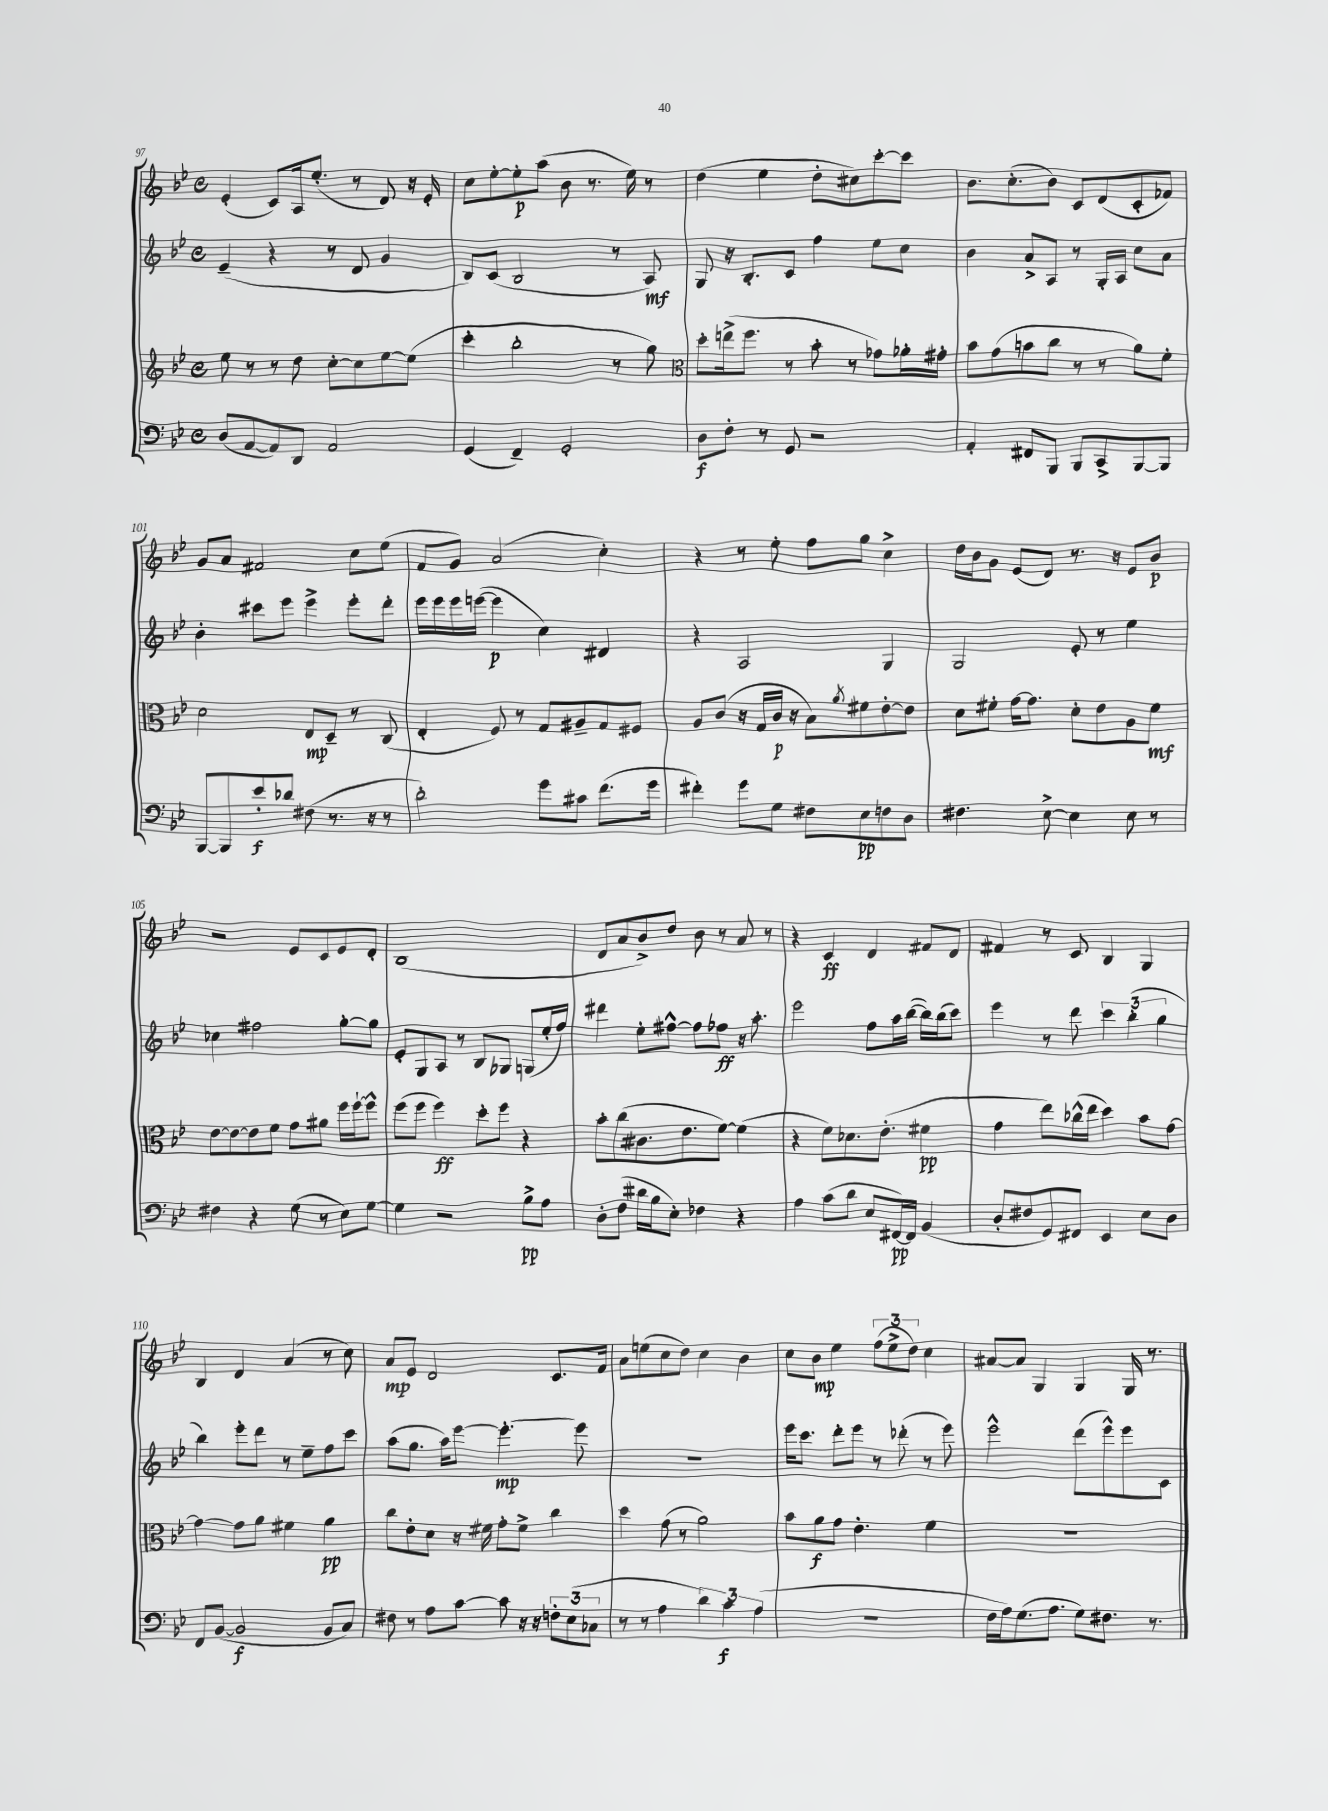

**kern	**kern	**kern	**kern
*staff4	*staff3	*staff2	*staff1
*clefF4	*clefG2	*clefG2	*clefG2
*k[b-e-]	*k[b-e-]	*k[b-e-]	*k[b-e-]
*M4/4	*M4/4	*M4/4	*M4/4
*met(c)	*met(c)	*met(c)	*met(c)
(8D	8ee-	(4e-~	(4e-'
[8AA	8r	.	.
8AA])	8r	4r	8c)
8DD	8dd	.	16A
.	.	.	(8.ee-'
2AA	[8cc'	8r	.
.	8cc]	8d	8r
.	[8ee-	4g	8d)
.	(8ee-]	.	16r
.	.	.	16e-'
=	=	=	=
(4GG	4ccc'	8B-)	8cc
.	.	(8c	[8ee-'
4FF~)	2bb-'	2B-	8ee-']
.	.	.	(8aa
2GG'	.	.	8b-
.	.	.	8.r
.	8r	8r	.
.	.	.	16ee-)
.	8gg)	8A)	8r
=	=	=	=
*	*clefC3	*	*
8D	8dd'	8G	(4dd
8F'	(16ee^	16r	.
.	8.ff	8.B-'	.
8r	.	.	4ee-
8GG	8r	8c	.
2r	8b-'	4ff	8dd'
.	8r	.	8cc#)
.	8g-)	8ee-	[8ccc'
.	16a-'	8cc	8ccc]
.	16g#'	.	.
=	=	=	=
4AA'	8b-	4b-	8.b-
.	(8g	.	.
.	.	.	(8.cc'
8FF#	8b	8a^	.
8BBB-	8cc	8A	8b-)
8BBB-	8r	8r	8c
8CC^	8r	16G'	(8d
.	.	16A	.
[8BBB-	8a)	8cc	8c'
8BBB-]	8f'	8a	8f-)
=	=	=	=
[8BBB-	2d	4b-'	8g
8BBB-]	.	.	8a
8e-'	.	8ccc#	2f#
8d-	.	8eee-	.
(8F#	8E-	4eee-^	.
8.r	8D~	.	.
.	8r	8eee-'	8cc
16r	.	.	.
8r	(8C	8ddd'	(8ee-
=	=	=	=
2d')	4E-'	16eee-	8f
.	.	16eee-	.
.	.	16eee-	8g)
.	.	([16eee	.
.	8F)	4eee]	(2a
.	8r	.	.
8g	8G	4cc)	.
8c#	8A#~	.	.
(8.f	8G	4d#	4cc')
.	8F#	.	.
16g	.	.	.
=	=	=	=
4f#')	8A	4r	4r
.	(8c	.	.
8g	16r	2A	8r
.	16G	.	.
8G	16c	.	8ee-'
.	16r	.	.
8F#	8B-)	.	8ff
.	8qa	.	.
8E-	8f#	.	8gg
8F	[8e-'	4G	4cc^
8D	8e-]	.	.
=	=	=	=
4.F#	8d	2G	16dd
.	.	.	16b-
.	8f#'	.	8g
.	[16g	.	(8e-
.	8.g]	.	.
[8E-^	.	.	8d)
4E-]	8d'	8e-'	8.r
.	8e-	8r	.
.	.	.	16r
8E-	8A	4ee-	8e-
8r	8f#	.	8b-
=	=	=	=
4F#	[8e-	4cc-	2r
.	8e-_	.	.
4r	8e-]	2ff#	.
.	8f	.	.
(8G	8g	.	8e-
8r	8a#	.	8c
8E-)	16ff	[8gg'	8e-
.	[16ff`	.	.
[8G	8ff^^]	8gg]	8d'
=	=	=	=
4G]	(8ff	8e-'	(1B-
.	8ff	8G	.
2r	4ff)	8A	.
.	.	8r	.
.	8dd'	8B-	.
.	8ff	8G-	.
8B-^	4r	(8G	.
8A	.	16ee-'	.
.	.	16ff)	.
=	=	=	=
8D'	8b-'	4ddd#	8d
(8F	(8cc	.	8a
16d#	8.c#	8ee-'	8b-^)
16B-	.	.	.
8E-')	.	[8ff#^^	8dd
.	8.e-	.	.
4F-	.	8ff#]	8b-
.	[8f)	8ff-	8r
4r	(4f]	16r	8a
.	.	8.aa'	.
.	.	.	8r
=	=	=	=
4A	4r	2eee-	4r
(8c	8f)	.	4c
8d	8.d-	.	.
8E-	.	8ff	4d
.	(8.e-'	.	.
[16FF#)	.	16aa	.
16FF#]	.	([16bb-	.
(4BB-	4f#	16bb-])	8f#
.	.	(16bb-	.
.	.	8ccc)	8d
=	=	=	=
8D'	4g	4eee-	4f#
8F#	.	.	.
8GG)	8ee-)	8r	8r
8FF#	(16cc-^^	8ddd	8c
.	16ee-	.	.
4EE-	4dd)	6ccc	4B-
.	.	(6bb-'	.
8E-	8b-	.	4G
.	.	6gg	.
8D	[8g	.	.
=	=	=	=
8FF	4g_	4bb-)	4B-
([8BB-	.	.	.
2BB-]	8g]	8eee-'	4d
.	8a	8ddd	.
.	4f#	8r	(4a
.	.	8ee-~	.
8BB-	4a	8ff	8r
8C)	.	8ccc	8cc)
=	=	=	=
8F#	8cc	(8aa	8a
8r	8e-'	8.gg	8e-
8A	8d	.	2d
.	.	16aa)	.
[8c	16r	[8eee-	.
.	16f#	.	.
8c]	8g'	4.eee-'_	.
16r	8f#^	.	.
16r	.	.	.
12F'	4cc	.	8.c
(12E-	.	.	.
.	.	8eee-]	.
12C-	.	.	.
.	.	.	16f
=	=	=	=
8r	4dd	1r	8a
8r	.	.	(8ee
4A	(8g	.	8cc
.	8r	.	8dd)
6d)	2a)	.	4cc
6c	.	.	.
.	.	.	4b-
(6A	.	.	.
=	=	=	=
1r	8b-	16eee-	8cc
.	.	8.ccc	.
.	8a	.	8b-
.	8g	8ddd'	4ee-
.	4.e-'	8eee-	.
.	.	8r	(12ff
.	.	.	12ee-^
.	.	(8ddd-'	.
.	.	.	12dd)
.	4f	8r	4cc
.	.	8eee-)	.
=	=	=	=
16F	1r	2eee-^^	[8a#
16A)	.	.	.
(8.G	.	.	8a#]
.	.	.	4G
8.A	.	.	.
8G)	.	(8ddd	4G
8.F#	.	8eee-^^)	.
.	.	8eee-	16G
8.r	.	.	8.r
.	.	8c	.
==	==	==	==
*-	*-	*-	*-
